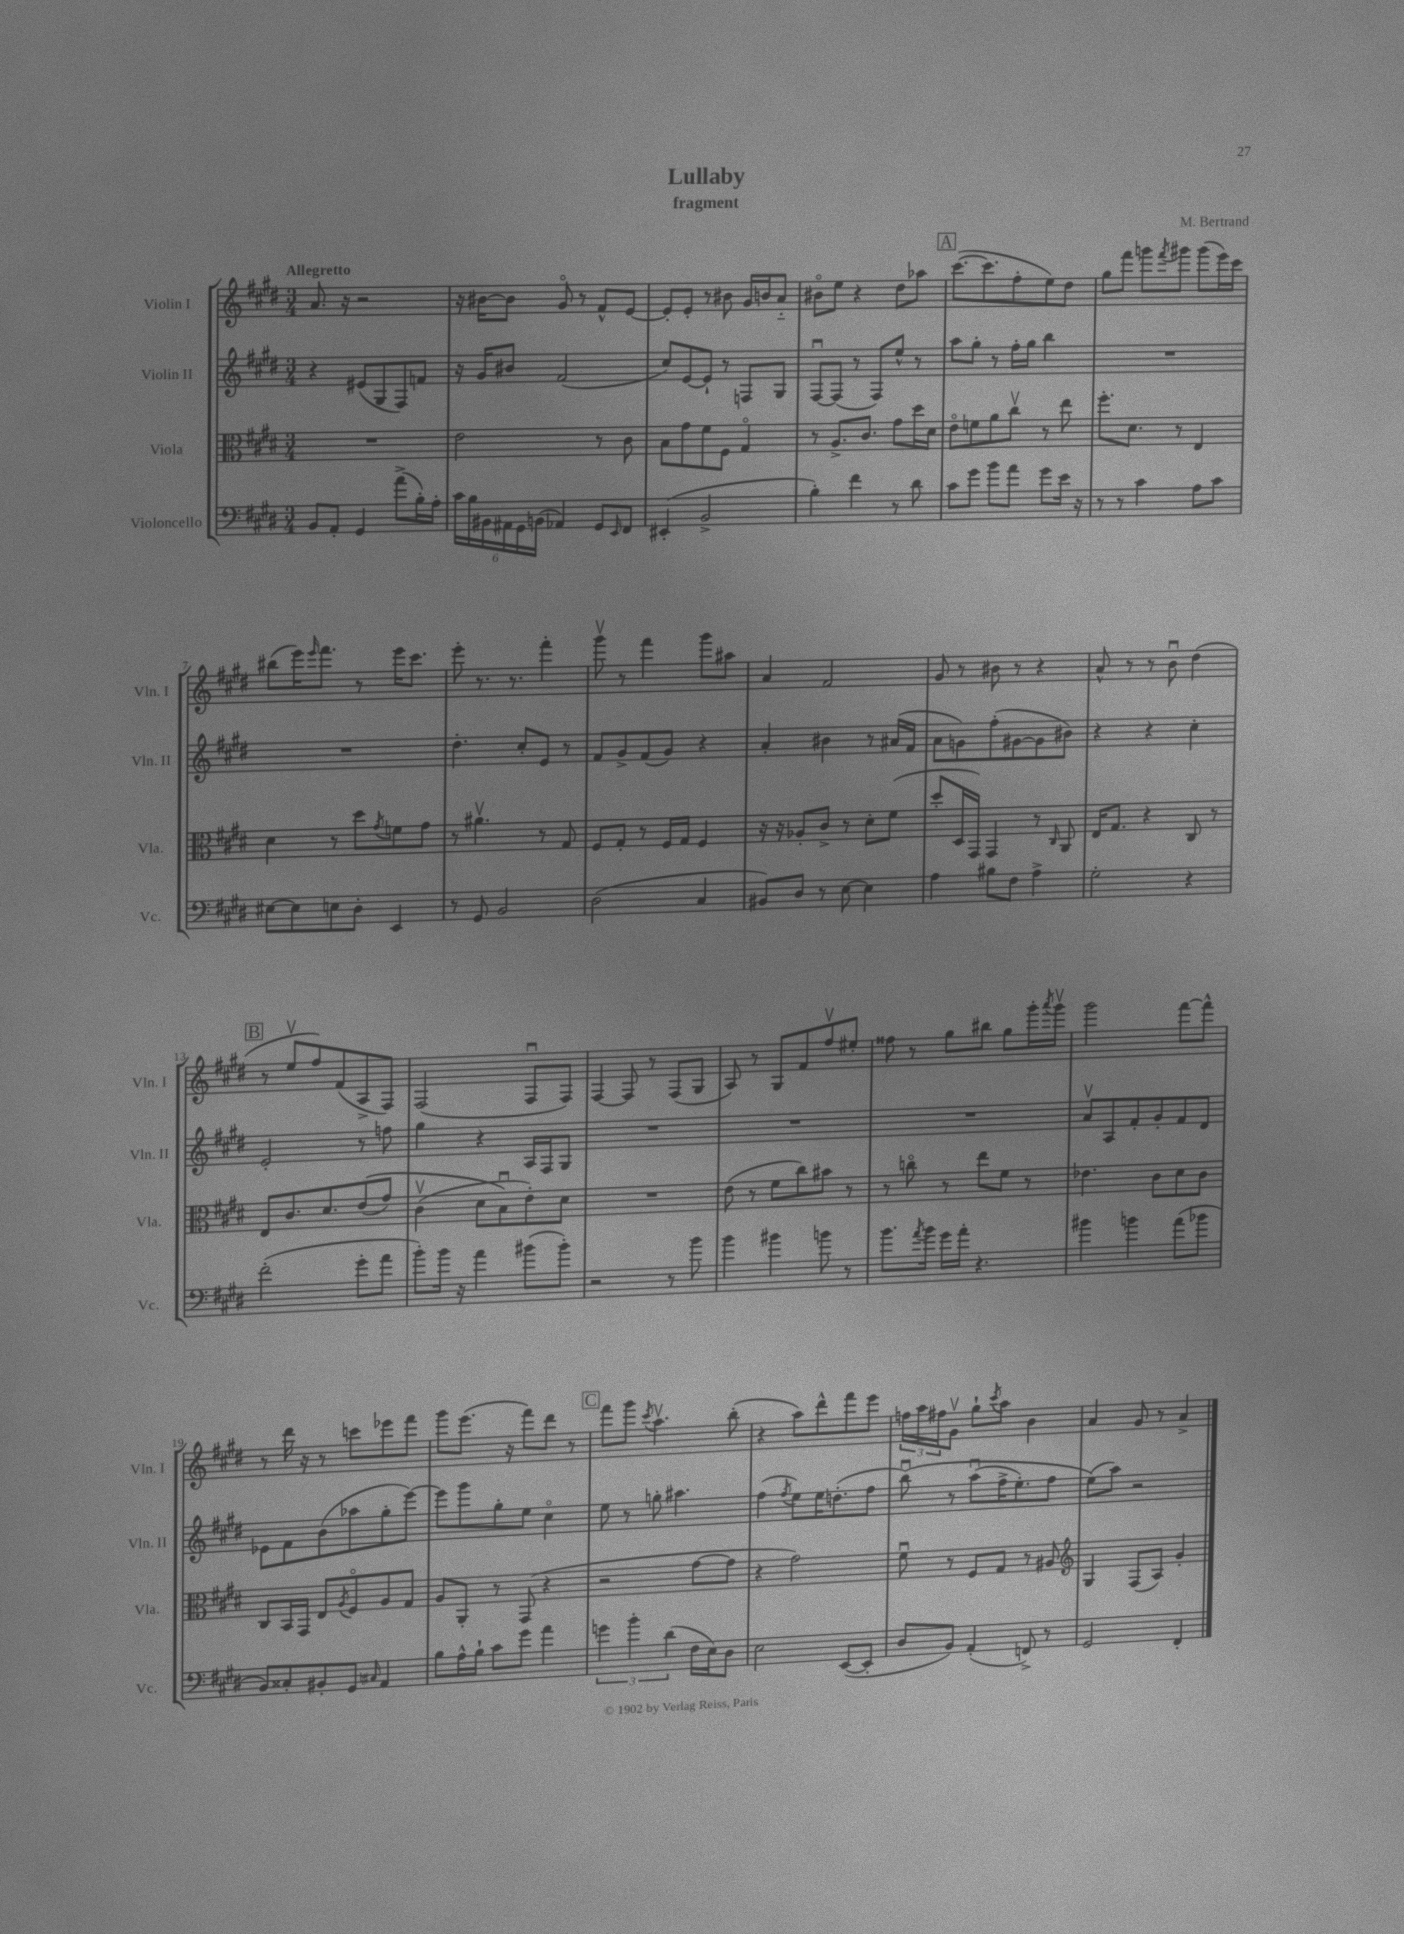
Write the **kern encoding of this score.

**kern	**kern	**kern	**kern
*staff4	*staff3	*staff2	*staff1
*clefF4	*clefC3	*clefG2	*clefG2
*k[f#c#g#d#]	*k[f#c#g#d#]	*k[f#c#g#d#]	*k[f#c#g#d#]
*M3/4	*M3/4	*M3/4	*M3/4
8BB	2.r	4r	8.a
8AA'	.	.	.
.	.	.	16r
4GG#	.	(8e#	2r
.	.	8G#	.
(8a^	.	8F#)	.
16B')	.	8f	.
16A'	.	.	.
=	=	=	=
24c#	2e	16r	16r
24B	.	.	.
.	.	16g#	[16b#
24BB#	.	.	.
24AA#	.	8b#	8b#]
24GG#	.	.	.
(24BB	.	.	.
4AA-)	.	(2f#	8g#o
.	.	.	8r
8GG#	8r	.	8f#^^
16qqEE	.	.	.
8FF#	8c#	.	[8e
=	=	=	=
(4EE#'	8B	8cc#)	8e']
.	8g#	[8e	8e'
2BB^	8f#	8e`]	8r
.	8F#	8r	8b#
.	4G#o	8F	16g#
.	.	.	16b
.	.	8G#	8a'~
=	=	=	=
4B')	8r	[8F#u	8b#o
.	8.A^	(8F#]	8ee
4f#	.	8r	4r
.	8.c#	.	.
.	.	8F#)	.
8r	8g#	8ee^^	8dd#
8d#	16dd#	8r	8aa-
.	16d#	.	.
=	=	=	=
8c#	8eo	8aa	([8.ccc#
8g#	8f	8gg#'	.
.	.	.	8.ccc#]
8b	8a	8r	.
8a	8cc#v	16ff#'	8ff#'
.	.	16gg#	.
8g#	8r	4bb	8ee)
16e	8ee	.	8dd#
16r	.	.	.
=	=	=	=
8r	8.ff#'	2.r	8gg#
8r	.	.	8fff#
.	8.d#	.	.
4c#	.	.	8ggg
.	.	.	8qfff#
.	8r	.	8ggg#
8A	4E	.	(8ggg#
8c#	.	.	16eee)
.	.	.	16ccc#
=	=	=	=
[8E#	4d#	2.r	(8bb#
8E#]	.	.	16eee)
.	.	.	16qqeee
.	.	.	8.fff#
8E	8r	.	.
8D#'	8dd#	.	8r
.	8qg#	.	.
4EE	8f	.	16eee
.	.	.	8.ccc#
.	8g#	.	.
=	=	=	=
8r	8r	4.dd#'	8eee'
8GG#	4.a#v	.	8.r
2BB	.	.	.
.	.	.	8.r
.	.	8cc#'	.
.	8r	8e	4fff#'
.	8G#	8r	.
=	=	=	=
(2D#	8F#	8f#	8ggg#v
.	8G#'	8g#^	8r
.	8r	(8f#	4fff#
.	16F#	8g#)	.
.	16G#	.	.
4C#	4F#	4r	8ggg#
.	.	.	8aa#
=	=	=	=
8BB#)	16r	4a'	4a
.	16r	.	.
8D#	8A-'	.	.
8r	8c#^	4b#	2f#
[8E	8r	.	.
4E]	8d#'	8r	.
.	(8f#	(16a#	.
.	.	16f#	.
=	=	=	=
4A	8dd#'	8a	8g#
.	16D#	8g)	8r
.	16GG#)	.	.
8B#	4GG#	(8ff#'	8b#
8F#	.	[8g#	8r
4A^	8r	8g#]	4r
.	16qqC#	.	.
.	8AA	8b#)	.
=	=	=	=
2G#'	16E	4r	8a^^
.	8.G#	.	.
.	.	.	8r
.	4r	4r	8r
.	.	.	8bu
4r	8C#	4cc#'	(4dd#
.	8r	.	.
=	=	=	=
(2f#'	8E	2e'	8r
.	8.c#	.	8eev
.	.	.	8ff#)
.	8.d#	.	.
.	.	.	(8f#
8g#'	&((8e	8r	8A^
8a	8g#)	8ff	8F#)
=	=	=	=
8b')	(4c#v	4gg#	(2F#
16b	.	.	.
16r	.	.	.
4a	8d#	4r	.
.	8Bu&)	.	.
(8b#	8e')	16A	8F#u
.	.	16F#	.
8b#')	8d#	8G#	8F#)
=	=	=	=
2r	2.r	2.r	[4F#
.	.	.	8F#]
.	.	.	8r
8r	.	.	(8F#
8b	.	.	8G#
=	=	=	=
4b	(8e	2.r	8A)
.	8r	.	8r
4b#	8f#	.	8G#
.	8cc#)	.	8f#
8b	8b#	.	8ff#v
8r	8r	.	8ee#'
=	=	=	=
8.b	8r	2.r	8ff##
.	8cco	.	8r
8qa	.	.	.
16b	.	.	.
16g#	8r	.	8gg#
16a'	.	.	.
4.r	8ee	.	8bb#
.	8f#	.	8gg#
.	8r	.	16ggg#'
.	.	.	8qaaa
.	.	.	16ggg#v
=	=	=	=
4b#	4.e-	8av	2ggg#
.	.	8A	.
4b	.	8f#'	.
.	8c#	8g#'	.
(8a	8d#	8f#	[8fff#
8b-	8c#	8d#	8fff#^^]
=	=	=	=
8BB)	8C#	8e-	8r
8C##'	16BB	8f#	16ddd#
.	16GG#	.	16r
8BB#'	8E	(8b	8r
.	8qA	.	.
8GG#	8F#o	8aa-	8ccc
16qqC#	.	.	.
4AA	8A	8gg#'	8eee-
.	8G#	[8eee)	8fff#
=	=	=	=
8B	8A	8eee]	8ggg#
16A^^	8AA'	8ggg#	(8.eee
16B`	.	.	.
8c#	8r	8gg#'	.
.	.	.	16r
8g#	(8GG#	8ee	8fff#)
4a	4r	4cc#o	8ddd#
.	.	.	8r
=	=	=	=
6g	2r	8ee	8fff#
.	.	8r	8ggg#
6b'	.	.	.
.	.	.	8qccc#
.	.	8gg'	4.aav
(6d#	.	.	.
.	.	4.aa#	.
16F#	[8g#	.	.
16E)	.	.	.
8D#	8g#]	.	(8bb'
=	=	=	=
2E	4r	(4ff#	4r
.	.	8qff#	.
.	2g#)	8ee)	8aa)
.	.	16ee	8ddd#^^
.	.	(8.dd'	.
([8EE	.	.	8fff#
8EE']	.	8ff#	8eee
=	=	=	=
8D#	8f#u	&(8bbu)	24ff
.	.	.	24aa
.	.	.	24ff#
8BB)	8r	8r	8g#v
(4AA'	8F#	(8aau	8gg#`
.	.	.	8qccc#
.	8G#	16ff#^	8aa
.	.	8.ee')	.
8FF^)	8r	.	4b
8r	8A#	8ff#	.
=	=	=	=
*	*clefG2	*	*
2GG#	4G#	(8ee&)	4a
.	.	8aa)	.
.	(8F#	2r	8g#
.	8A)	.	8r
4FF#'	4g#'	.	4a^
==	==	==	==
*-	*-	*-	*-
